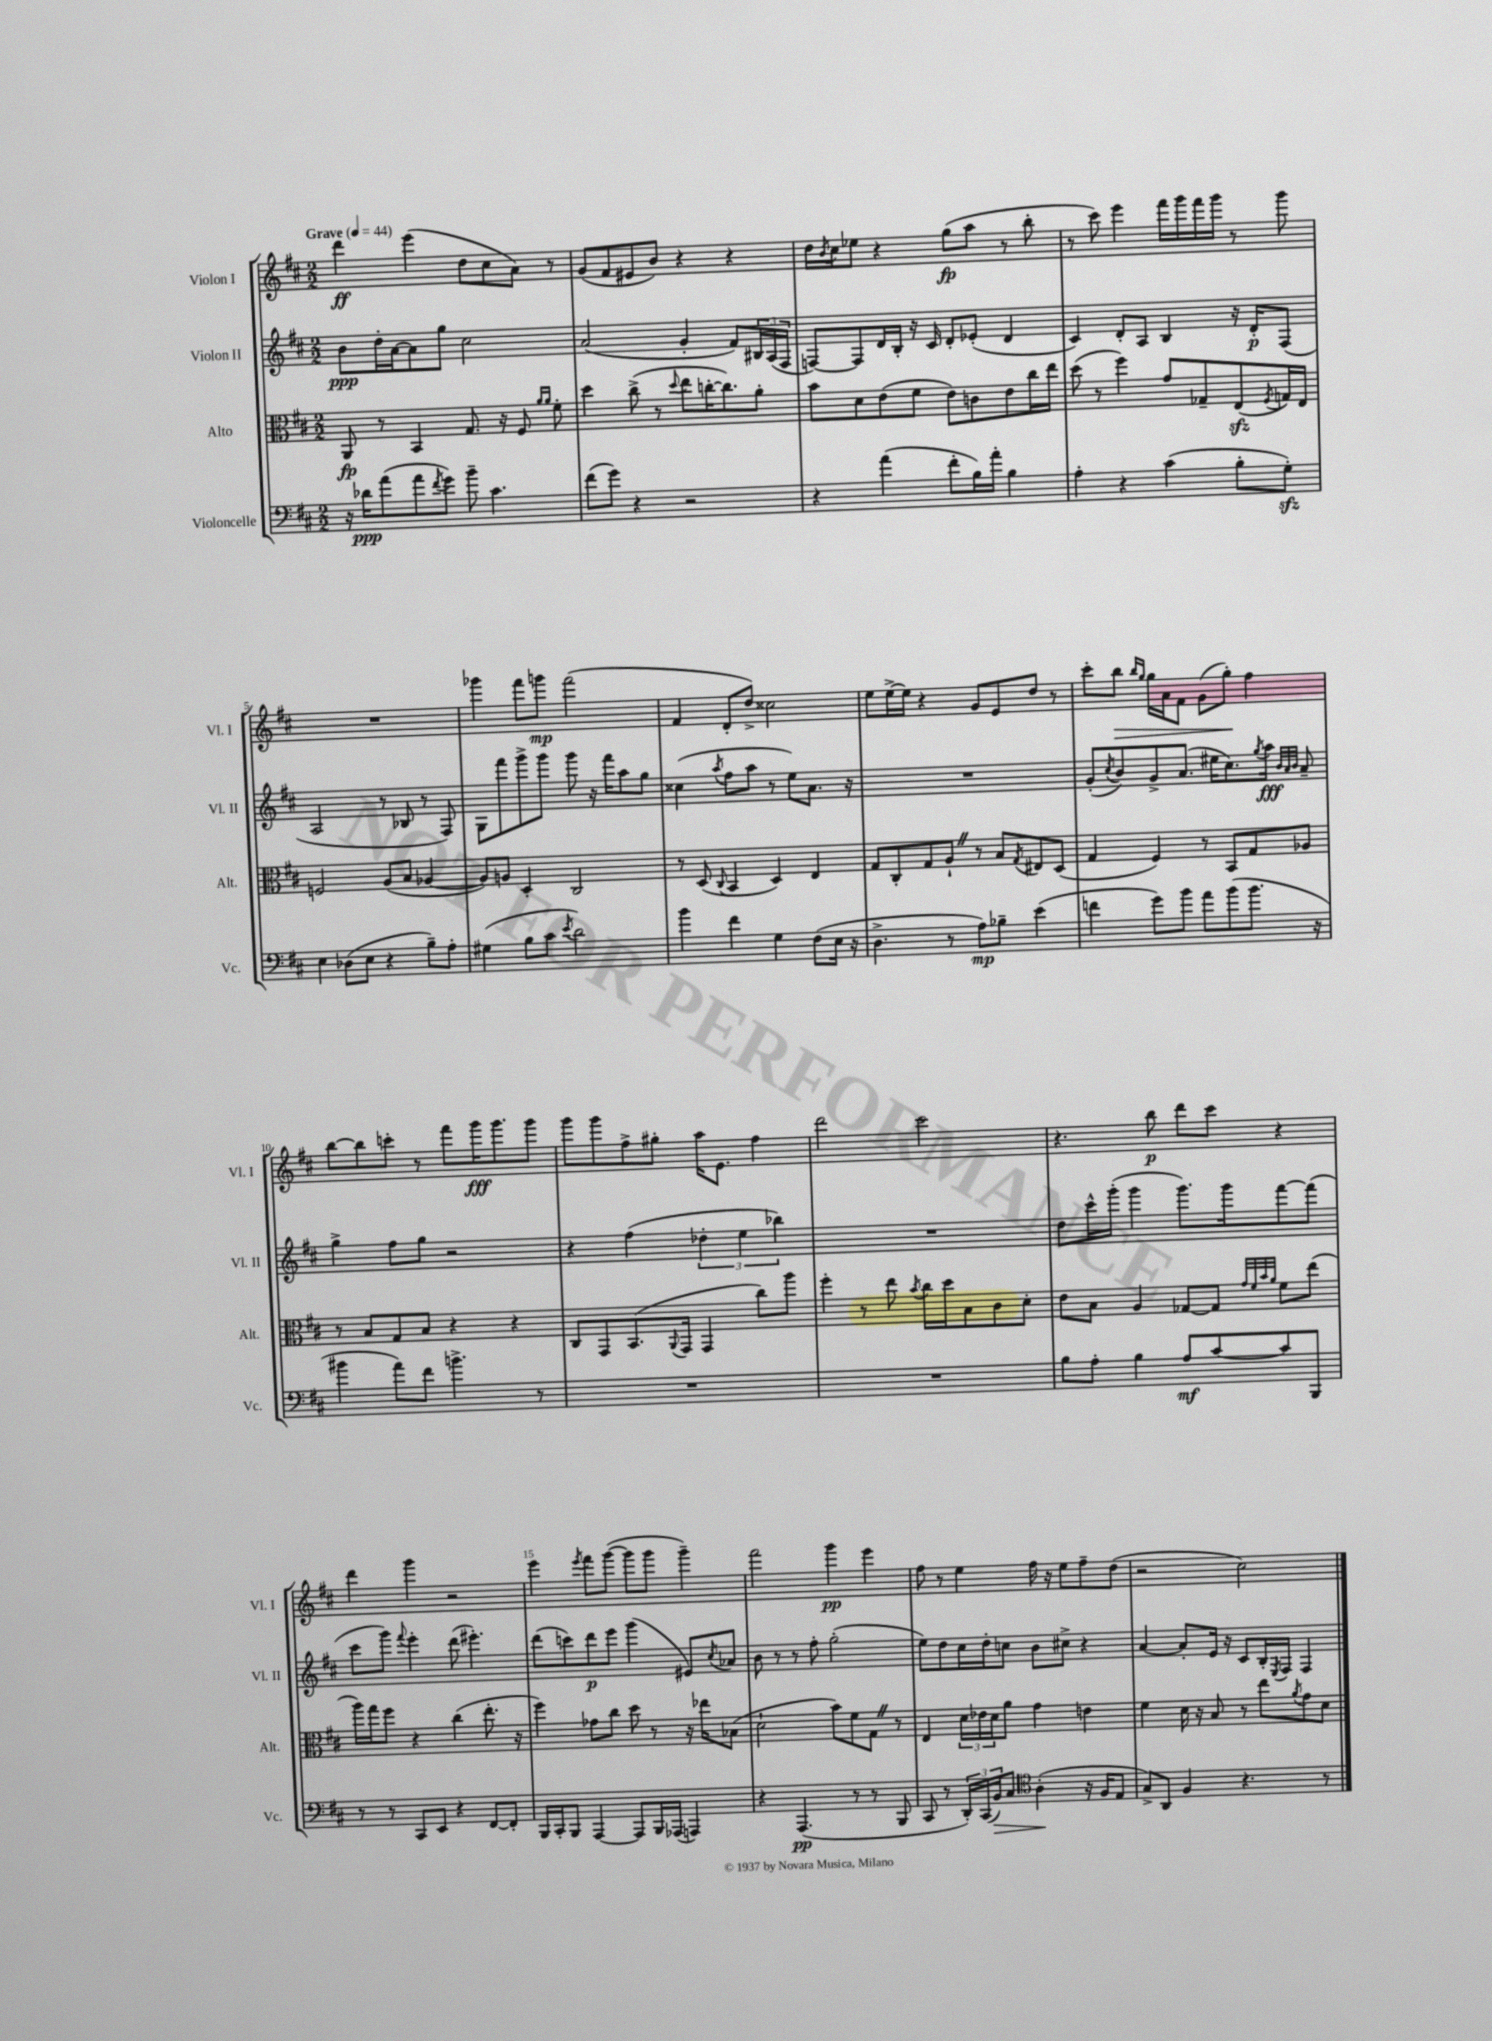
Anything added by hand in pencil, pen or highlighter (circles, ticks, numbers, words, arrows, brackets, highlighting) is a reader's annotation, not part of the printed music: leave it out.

**kern	**kern	**kern	**kern
*staff4	*staff3	*staff2	*staff1
*clefF4	*clefC3	*clefG2	*clefG2
*k[f#c#]	*k[f#c#]	*k[f#c#]	*k[f#c#]
*M2/2	*M2/2	*M2/2	*M2/2
*MM44	*MM44	*MM44	*MM44
16r	8AA/	8b\L	4ddd\
16d-\LK	.	.	.
(8a\	8r	16dd'\L	.
.	.	[16a\J	.
8a\	4BB/	8a\]	(4eee\
8qf#/	.	.	.
8g\J)	.	8gg\J	.
8b~\	8.G/	2cc#\	8dd\L
4.c#\	.	.	8cc#\
.	16r	.	.
.	8F#/	.	8a\J)
.	16qqa/LL	.	.
.	16qqa/JJ	.	.
.	8f#'\	.	8r
=	=	=	=
(8f#\L	4dd\	(2a/	(8g/L
8g\J)	.	.	8f#/
4r	(8cc#^\	.	8e#/
.	8r	.	8b/J)
.	8qqdd/	.	.
2r	8ee\L	4g'/	4r
.	[16cc'\K	.	.
.	8.cc\])	.	.
.	.	8f#/L)	4r
.	8a'\J	24B#/L	.
.	.	(24A/	.
.	.	24F#/JJ	.
=	=	=	=
4r	8b\L	[8F/L)	16dd\LL
.	.	.	8qb/
.	.	.	16cc#\J
.	8d\	8F/]	8ee-\J
(4a\	(8e\	16d/L	4r
.	.	16B'/JJ	.
.	8f#\J	16r	.
.	.	16c#/	.
8f#'\L	8e\L)	8d'/L	(8gg\L
16B\L)	8c\	(8e-'/J	8aa\J
16a'\JJ	.	.	.
4B\	8e\	4d/	8r
.	16cc#\L	.	8bb'\
.	16ee\JJ	.	.
=	=	=	=
4A'\	(8dd\	4c#/)	8r
.	8r	.	8ccc#\)
4r	4ff#\)	8d'/L	4eee\
.	.	8A/J	.
(4c#\	8g/L	4B/	16fff#\LL
.	.	.	16ggg\
.	8G-~/	.	16fff#\
.	.	.	16ggg\JJ
8B'\L	(8E/	16r	8r
.	.	16d'/LK	.
.	8qF#/	.	.
8G'\J)	16G/L)	(8F#/J	8ggg\
.	16E/JJ	.	.
=	=	=	=
4E\	2F/	2A/	1r
(8D-\L	.	.	.
8E\J	.	.	.
4r	(8A/L	8r	.
.	8B/J	8B-/	.
8B~\L)	[4A-/	8r	.
8A'\J	.	8F#/)	.
=	=	=	=
(4G#\	8A-/]L)	8G\L	4ggg-\
.	8A/J	8fff#\	.
8B\L	4D'/	8ggg^\	8fff#\L
8c#\J	.	8ggg\J	8ggg\J
8qe/	.	.	.
2d\)	2C#/	8ggg\	(2fff#\
.	.	16r	.
.	.	16fff#\LK	.
.	.	8aa\	.
.	.	8gg\J	.
=	=	=	=
4b\	8r	(4cc##\	4f#/
.	(8D/	.	.
.	8qqC#/	8qaa/	.
4f#\	4BB/	8ff#\L	8d'/L
.	.	8aa\J	8dd^/J)
4G\	4D/)	8r	2cc##\
.	.	8ee\L)	.
(8F#\L	4E/	8.a\J	.
16E\Jk	.	.	.
16r	.	16r	.
=	=	=	=
4.D^\	8G/L	1r	8ee\L
.	8C#'/	.	[16ee^\L
.	.	.	16ee\]JJ
.	8G/	.	4r
8r	8A`/J	.	.
8A\L)	8r	.	8g/L
8B-~\J	8B/L	.	8e/
.	8qG/	.	.
(4e\	8E#/	.	8dd/J
.	(8D/J	.	8r
=	=	=	=
4f\	4G/	(8g'/L	8ccc#'\L
.	.	8qcc#/	.
.	.	8b/)	8bb\J
.	.	.	16qqbb/LL
.	.	.	16qqgg/JJ
8g\L)	4F#/)	8g^/	16gg\LL
.	.	.	16a\J
8b\J	.	(8.a/J	8f#\J
8a\L	8r	.	(8g\L
.	.	16ee#\LK	.
(8b\	8BB/L	8.cc#\)	8gg'\J)
8.b\J	8G/	.	4ff#\
.	.	8qgg/	.
.	.	16aa\Jk	.
.	.	32qqb/LLL	.
.	.	32qqa/	.
.	.	32qqb/JJJ	.
.	8A-/J	8a~/	.
16r	.	.	.
=	=	=	=
4b#\	8r	4gg^\	[8bb\L
.	8B/L	.	8bb\]
8a\L)	8G/	8ff#\L	8ccc'\J
8f#\J	8B/J	8gg\J	8r
4.b^\	4r	2r	8fff#\L
.	.	.	16ggg\K
.	.	.	8.ggg\
.	4r	.	.
8r	.	.	8ggg\J
=	=	=	=
1r	8C#/L	4r	8ggg\L
.	8GG/	.	8ggg\
.	(8.BB/	(4ff#\	8ff#^\
.	.	.	8gg#'\J
.	8qqAA/	.	.
.	16GG/Jk	.	.
.	4GG/	6dd-'\	16aa\LK
.	.	.	8.e\J
.	.	6ee\	.
.	8cc#\L)	.	4ff#\
.	.	6bb-\)	.
.	8aa\J	.	.
=	=	=	=
1r	4ff#'\	1r	2ddd\
.	8r	.	.
.	8ee\	.	.
.	8qb/	.	.
.	16cc#\LL	.	2ccc#\
.	16dd\J	.	.
.	8B\	.	.
.	8c#\	.	.
.	8d'\J	.	.
=	=	=	=
8B\L	8e\L	8dd\L	4.r
8A'\J	8B\J	16ccc#^^\L	.
.	.	(16ggg'\JJ	.
4B\	4A/	4ggg\	.
.	.	.	8bb\
8A/L	[8G-/L	8.ggg\L)	8ddd\L
[8c#/	8G-/]J	.	8ccc#\J
.	.	16ggg\k	.
.	32qqg/LLL	.	.
.	32qqf#/	.	.
.	32qqb/	.	.
.	32qqa/JJJ	.	.
8c#/]	8f#\L	[8fff#\	4r
8BBB/J	(8ee\J	(8fff#\]J	.
=	=	=	=
8r	16aa\LL)	8ccc#\L	4ddd\
.	16gg\J	.	.
8r	8ff#\J	8ggg\J)	.
.	.	8qqfff#/	.
8CC#/L	4r	4eee'\	4ggg\
8EE/J	.	.	.
4r	(4cc#\	(8ddd\	2r
.	.	4.eee#'\)	.
[8FF#/L	8.ee'\	.	.
8FF#'/]J	.	.	.
.	16r	.	.
=	=	=	=
16BBB/LL	4ff#\)	(8ddd\L	4eee\
16CC#'/J	.	.	.
8BBB/J	.	8ccc\)	.
.	.	.	8qeee/
[4AAA/	8g-\L	8ddd\	8fff#\L
.	8cc#\J	8eee\J	([8ggg\J
8AAA/]L	8dd\	(4ggg\	8ggg\]L
16BBB/L	8r	.	8ggg\J
(16AAA-/JJ	.	.	.
4AAA/)	16r	8e#/L)	4ggg~\)
.	16ee-\LK	.	.
.	.	8qcc#/	.
.	(8B-\J	8a-/J	.
=	=	=	=
4r	2d`\	8b\	2fff#\
.	.	8r	.
(4.AAA/	.	8r	.
.	.	8ff#'\	.
.	8b\L)	(2gg'\	4ggg\
8r	8f#\	.	.
8r	8G\J	.	4eee\
8BBB/	8r	.	.
=	=	=	=
8CC#/	4E/	8ee\L)	8ff#\
8r	.	8dd\	8r
24DD'/LL)	24d\LL	16cc#\L	4ee\
(24CC#/	24e-\	.	.
.	.	16dd'\J	.
24BB/J)	24d\J	.	.
8C#/J	8a\J	8cc\J	.
*clefC4	*	*	*
(4A'\	4g\	8b\L	16ff#\
.	.	.	16r
.	.	8cc#^\J	8ee\L
16r	4e\	4r	8ff#~\
16F#/LK	.	.	.
8E/J	.	.	(8dd\J
=	=	=	=
8G^/L)	4f#\	[4a/	2r
8AA/J	.	.	.
4F#/	16d\	8a'/]L	.
.	16r	.	.
.	8B/	16e/Jk	.
.	.	16r	.
4.r	8r	8c#/L	2cc#\)
.	8ee\L	16B'/L	.
.	.	8qE/	.
.	.	16F#/JJ	.
.	8qa/	.	.
.	8g\	4F#/	.
8r	8d\J	.	.
==	==	==	==
*-	*-	*-	*-
